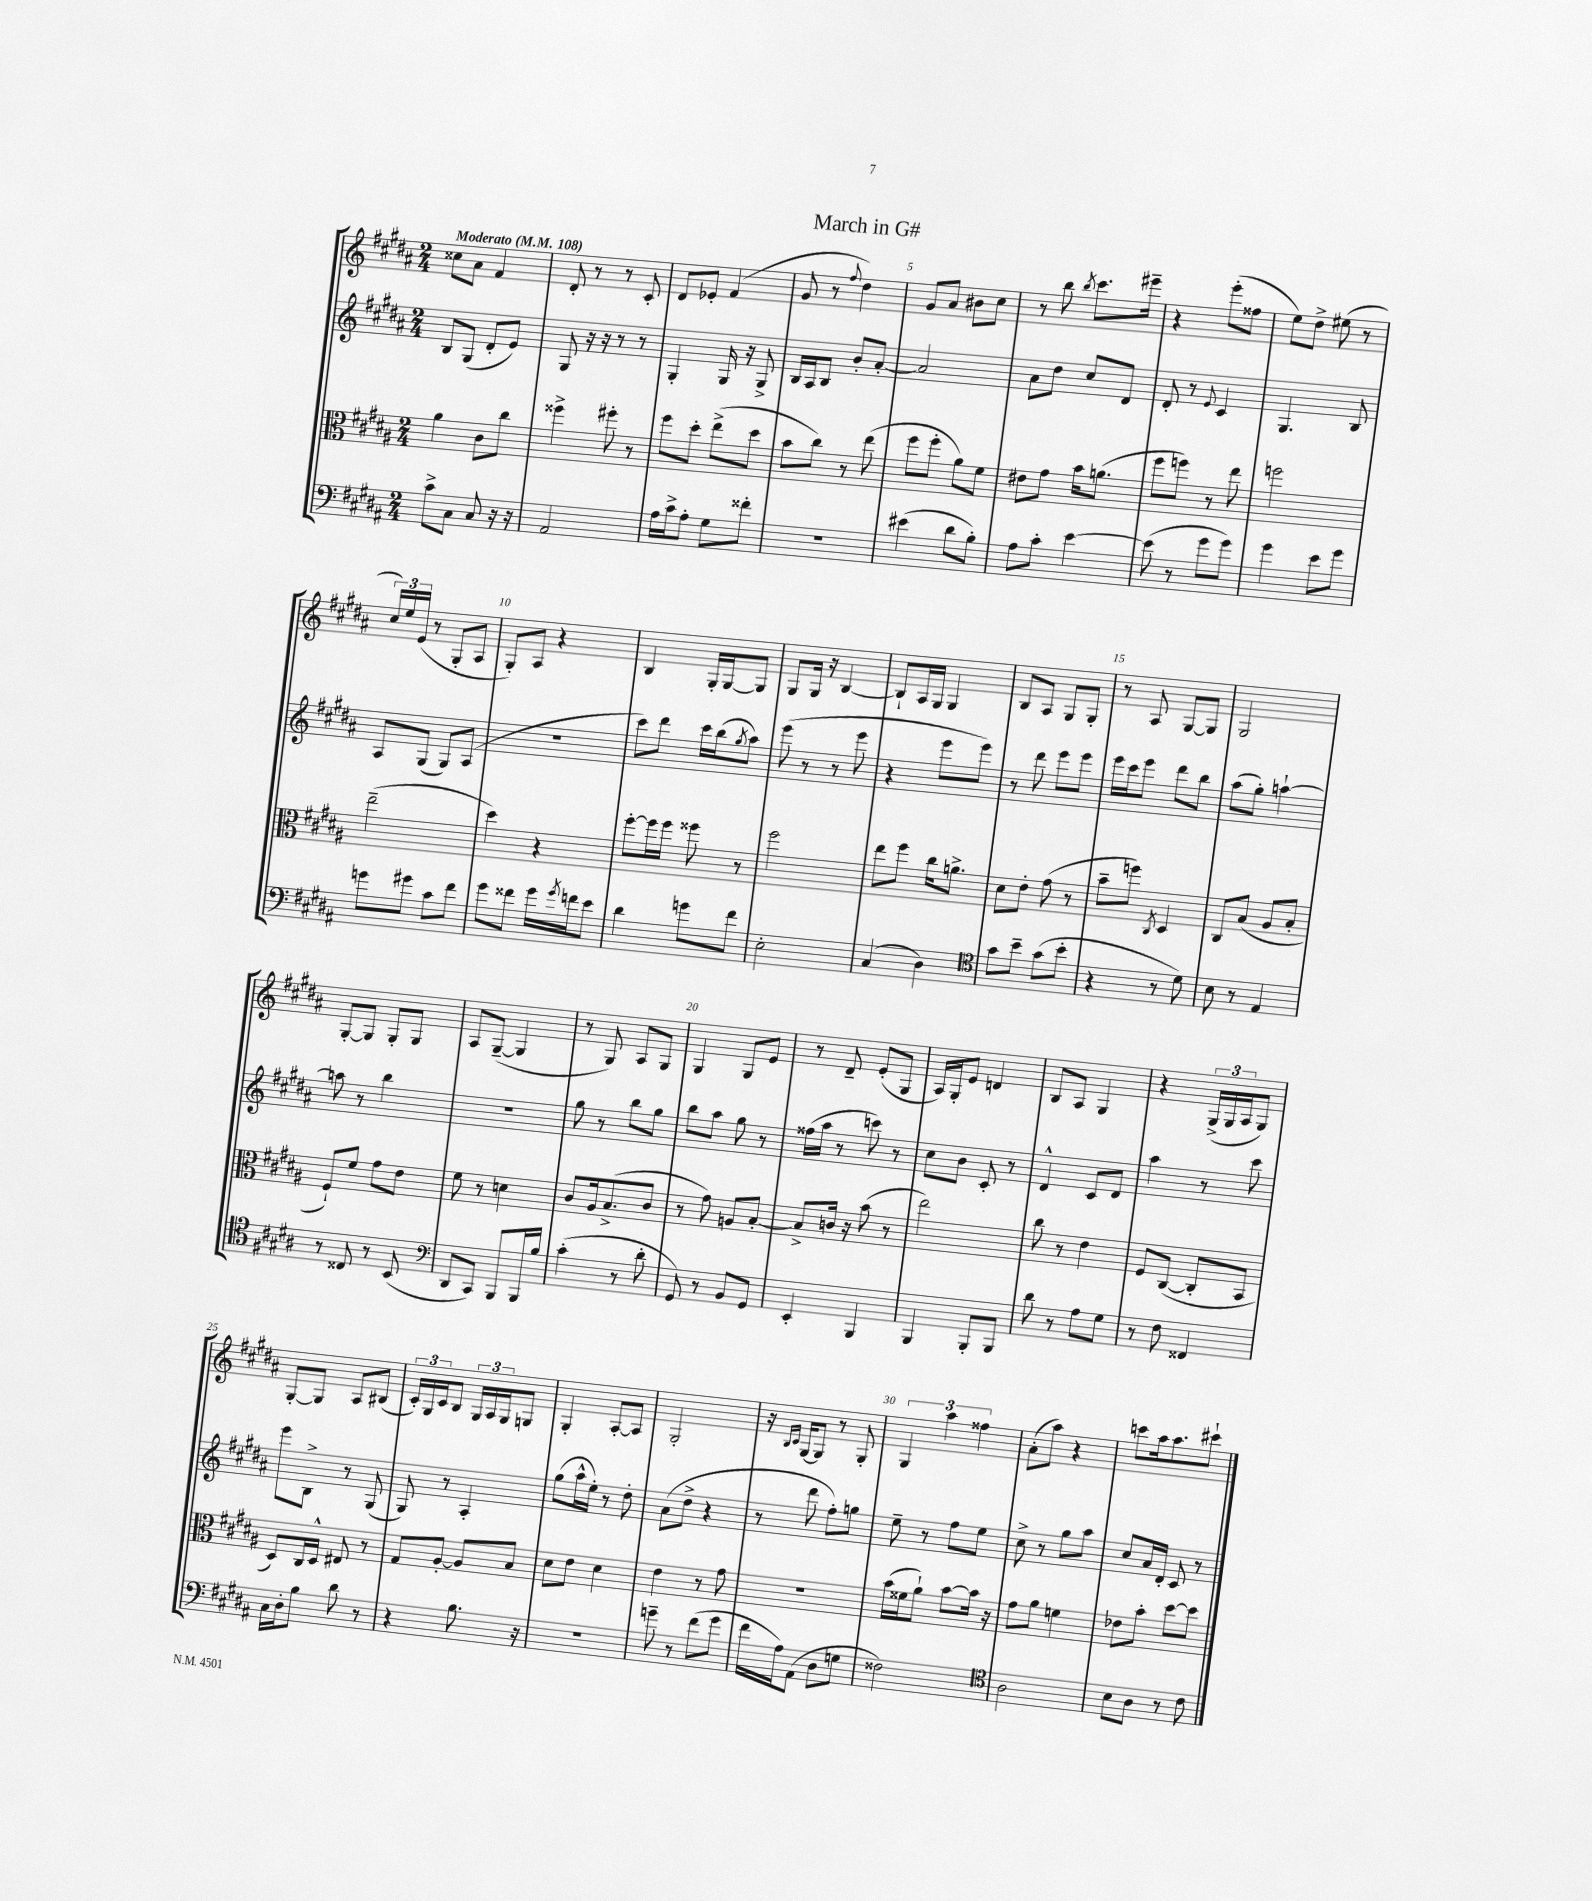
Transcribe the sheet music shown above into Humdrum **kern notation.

**kern	**kern	**kern	**kern
*part4	*part3	*part2	*part1
*staff4	*staff3	*staff2	*staff1
*clefF4	*clefC3	*clefG2	*clefG2
*k[f#c#g#d#a#]	*k[f#c#g#d#a#]	*k[f#c#g#d#a#]	*k[f#c#g#d#a#]
*M2/4	*M2/4	*M2/4	*M2/4
*MM108	*MM108	*MM108	*MM108
=1	=1	=1	=1
!	!	!	!LO:TX:a:B:t=Moderato
8c#^\L	4a#\	8B/L	8cc##X\L
8C#\J	.	(8G#/J	8a#\J
8C#/	8c#\L	8d#'/L	4f#/
16r	8cc#\J	8e/J)	.
16r	.	.	.
=2	=2	=2	=2
2AA#/	4ff##X^\	8G#/	8d#'/
.	.	16r	8r
.	.	16r	.
.	8ff#X'\	8r	8r
.	8r	8r	8c#'/
=3	=3	=3	=3
16A#\LL	8ff#\L	4G#'/	8d#/L
16c#^\J	.	.	.
8A#'\J	8dd#'\J	.	8e-X'/J
8G#\L	(8ee^\L	16G#/	(4f#/
.	.	16r	.
8f##X'\J	8dd#\J	8G#^/	.
=4	=4	=4	=4
2r	8b\L	16B/LL	8g#/
.	.	16A#/J	.
.	8cc#\J)	8B/J	8r
.	.	.	8qqff#/
.	8r	8b'/L	4dd#\)
.	(8ee\	[8a#'/J	.
=5	=5	=5	=5
(4e#X\	8ff#\L	2a#/]	8g#/L
.	8ff#'\J	.	8a#/J
8d#\L	8a#\L)	.	8b#X\L
8B'\J)	8f#\J	.	8cc#\J
=6	=6	=6	=6
8A#\L	8e#X\L	8a#\L	8r
8c#'\J	8g#\J	8dd#\J	8bb\
.	.	.	8qbb/
[4e\	16b\KL	8cc#/L	8.ccc#\L
.	(8.an\J	.	.
.	.	8d#/J	.
.	.	.	16eee#X~\Jk
=7	=7	=7	=7
(8e\]	8ff#\L	8d#'/	4r
8r	8ffn\J)	8r	.
.	.	8qqe/	.
8g#\L	8r	4c#/	(8eee'\L
8g#\J)	8ee\	.	8ff##X\J
=8	=8	=8	=8
4g#\	2ffn\	4.G#/	8ee\L)
.	.	.	8dd#^\J
8e\L	.	.	(8ee#X\
8g#\J	.	8B/	8r
!!LO:LB:g=z
=9	=9	=9	=9
8gn\L	(2ee~\	8A#/L	24cc#/LL)
.	.	.	24ee/
.	.	.	(24e/JJ
8g#X\J	.	(8G#/J	8r
8c#\L	.	8G#/L)	8G#'/L
8f#\J	.	(8A#/J	8A#/J
=10	=10	=10	=10
8g#\L	4dd#\)	2r	8G#'/L)
8f##X\J	.	.	8A#/J
16g#\LL	4r	.	4r
8qg#/	.	.	.
16fn\J	.	.	.
8e\J	.	.	.
=11	=11	=11	=11
4d#\	[8ff#'\L	8ccc#\L)	4B/
.	16ff#\L]	8ddd#\J	.
.	16ff#\JJ	.	.
8gn\L	8ff##X\	16ccc#\LL	16G#'/LL
.	.	(16bb\J	[16G#/J
.	.	8qgg#/	.
8f#\J	8r	8aa#\J)	8G#/J]
=12	=12	=12	=12
2E'\	2ff#\	(8eee\	8G#/L
.	.	8r	16G#/Jk
.	.	.	16r
.	.	8r	[4B/
.	.	8eee\	.
=13	=13	=13	=13
(4C#/	8ee\L	4r	8B`/L]
.	8ff#\J	.	16A#/L
.	.	.	16G#/JJ
4D#\)	16cc#\KL	8eee\L	4G#/
.	8.an^\J	.	.
.	.	8eee\J)	.
=14	=14	=14	=14
*clefC4	*	*	*
8g#\L	8d#\L	8r	8B/L
8b~\J	8e'\J	8ddd#\	8A#/J
(8g#\L	(8g#\	8eee\L	8G#/L
8b'\J	8r	8eee\J	8G#'/J
=15	=15	=15	=15
4r	8b~\L	16eee\LL	8r
.	.	16ccc#\J	.
.	8ffn\J)	8eee\J	8A#/
.	8qC#/	.	.
8r	4D#/	8ddd#\L	[8G#/L
8d#\)	.	8bb\J	8G#/J]
=16	=16	=16	=16
8B\	8C#/L	(8aa#\L	2G#/
8r	(8B/J	8gg#'\J)	.
4E/	8A#/L	[4aan`\	.
.	8B'/J	.	.
!!LO:LB:g=z
=17	=17	=17	=17
8r	8F#`/L)	8aan\]	[8G#'/L
8C##X/	8f#/J	8r	8G#/J]
8r	8g#\L	4bb\	8G#'/L
(8BB/	8e\J	.	8G#/J
=18	=18	=18	=18
*clefF4	*	*	*
8DD#/L	8f#\	2r	8A#/L
8CC#/J)	8r	.	([8G#~/J
8BBB/L	4dn\	.	4G#/]
16BBB/L	.	.	.
16B/JJ	.	.	.
=19	=19	=19	=19
(4c#'\	8c#/L	8gg#\	8r
.	16A#/k	8r	8G#/)
.	(8.B^/	.	.
8r	.	8bb\L	8A#/L
8d#'\	8c#/J	8gg#\J	8G#/J
=20	=20	=20	=20
8GG#/)	8r	8bb\L	4G#/
8r	8g#\)	8aa#\J	.
8BB/L	8An/L	8gg#\	8G#/L
8GG#/J	[8B'/J	8r	8e/J
=21	=21	=21	=21
4EE'/	8B^/L]	(16ff##X\LL	8r
.	.	16aa#\JJ	.
.	16cn/Jk	8r	8d#~/
.	16r	.	.
4BBB/	(8b\	8cccn\)	(8e'/L
.	8r	8r	8G#/J
=22	=22	=22	=22
4BBB/	2ee\)	8cc#\L	16A#/LL)
.	.	.	16G#'/J
.	.	8b\J	8e/J
8BBB'/L	.	8c#'/	4dn/
8BBB/J	.	8r	.
=23	=23	=23	=23
8d#\	8cc#\	4d#^^/	8B/L
8r	8r	.	8A#/J
8A#\L	4e\	8c#/L	4G#/
8G#\J	.	8d#/J	.
=24	=24	=24	=24
8r	8F#/L	4aa#\	4r
8F#\	([8C#/J	.	.
4FF##X/	8C#'/L]	8r	(24G#^/LL
.	.	.	24G#/
.	.	.	24A#/J
.	8BB/J	8ccc#\	8G#/J)
!!LO:LB:g=z
=25	=25	=25	=25
16C#\LL	8D#/L)	8eee\L	[8G#'/L
16D#'\J	.	.	.
8B\J	16C#/L	8B^\J	8G#/J]
.	16D#^^/JJ	.	.
8d#\	8E#X/	8r	8A#/L
8r	8r	(8G#/	(8B#X/J
=26	=26	=26	=26
4r	8G#/L	8G#/)	24c#'/LL)
.	.	.	24G#/
.	.	.	24c#/J
.	[8A#'/J	8r	8B/J
8.B\	8A#/L]	4A#'/	24G#/LL
.	.	.	24A#/
.	.	.	24G#/J
.	8B/J	.	8Gn/J
16r	.	.	.
=27	=27	=27	=27
2r	8d#\L	(8gg#\L	4G#'/
.	8e\J	16aa#^^\L	.
.	.	16ee'\JJ)	.
.	4d#\	8r	[8A#'/L
.	.	8dd#'\	8A#/J]
=28	=28	=28	=28
8gn~\	4e\	(8a#\L	2G#'/
8r	.	8dd#^\J	.
(8f#\L	8r	4r	.
8g\J	8g#\	.	.
=29	=29	=29	=29
16f#\LL	2r	8r	16r
.	.	.	16qqB/LL
.	.	.	16qqc#/JJ
16A#\J)	.	.	[16G#/KL
(8AA#\J	.	8ddd#\	8G#/J]
8D#\L	.	8ff#'\L)	8r
8Gn\J	.	8ggn\J	8G#'/
=30	=30	=30	=30
2F##X\)	(16b\LL	8ee~\	6G#/
.	16f##X\J	.	.
.	8a#`\J)	8r	.
.	.	.	6aa#\
.	[8b\L	8ff#\L	.
.	.	.	6ff##X\
.	16b\Jk]	8ee\J	.
.	16r	.	.
=31	=31	=31	=31
*clefC4	*	*	*
2A#\	8g#\L	8cc#^\	(8a#'\L
.	8a#\J	8r	8aa#\J)
.	4fn\	8gg#\L	4r
.	.	8aa#\J	.
=32	=32	=32	=32
8B\L	8e-X\L	8cc#/L	8cccn\L
8A#\J	8b'\J	16a#/L	16aa#\k
.	.	16d#'/JJ	8.aa#\
8r	[8dd#\L	8c#/	.
8c#\	8dd#\J]	8r	8ccc#X`\J
==	==	==	==
*-	*-	*-	*-
